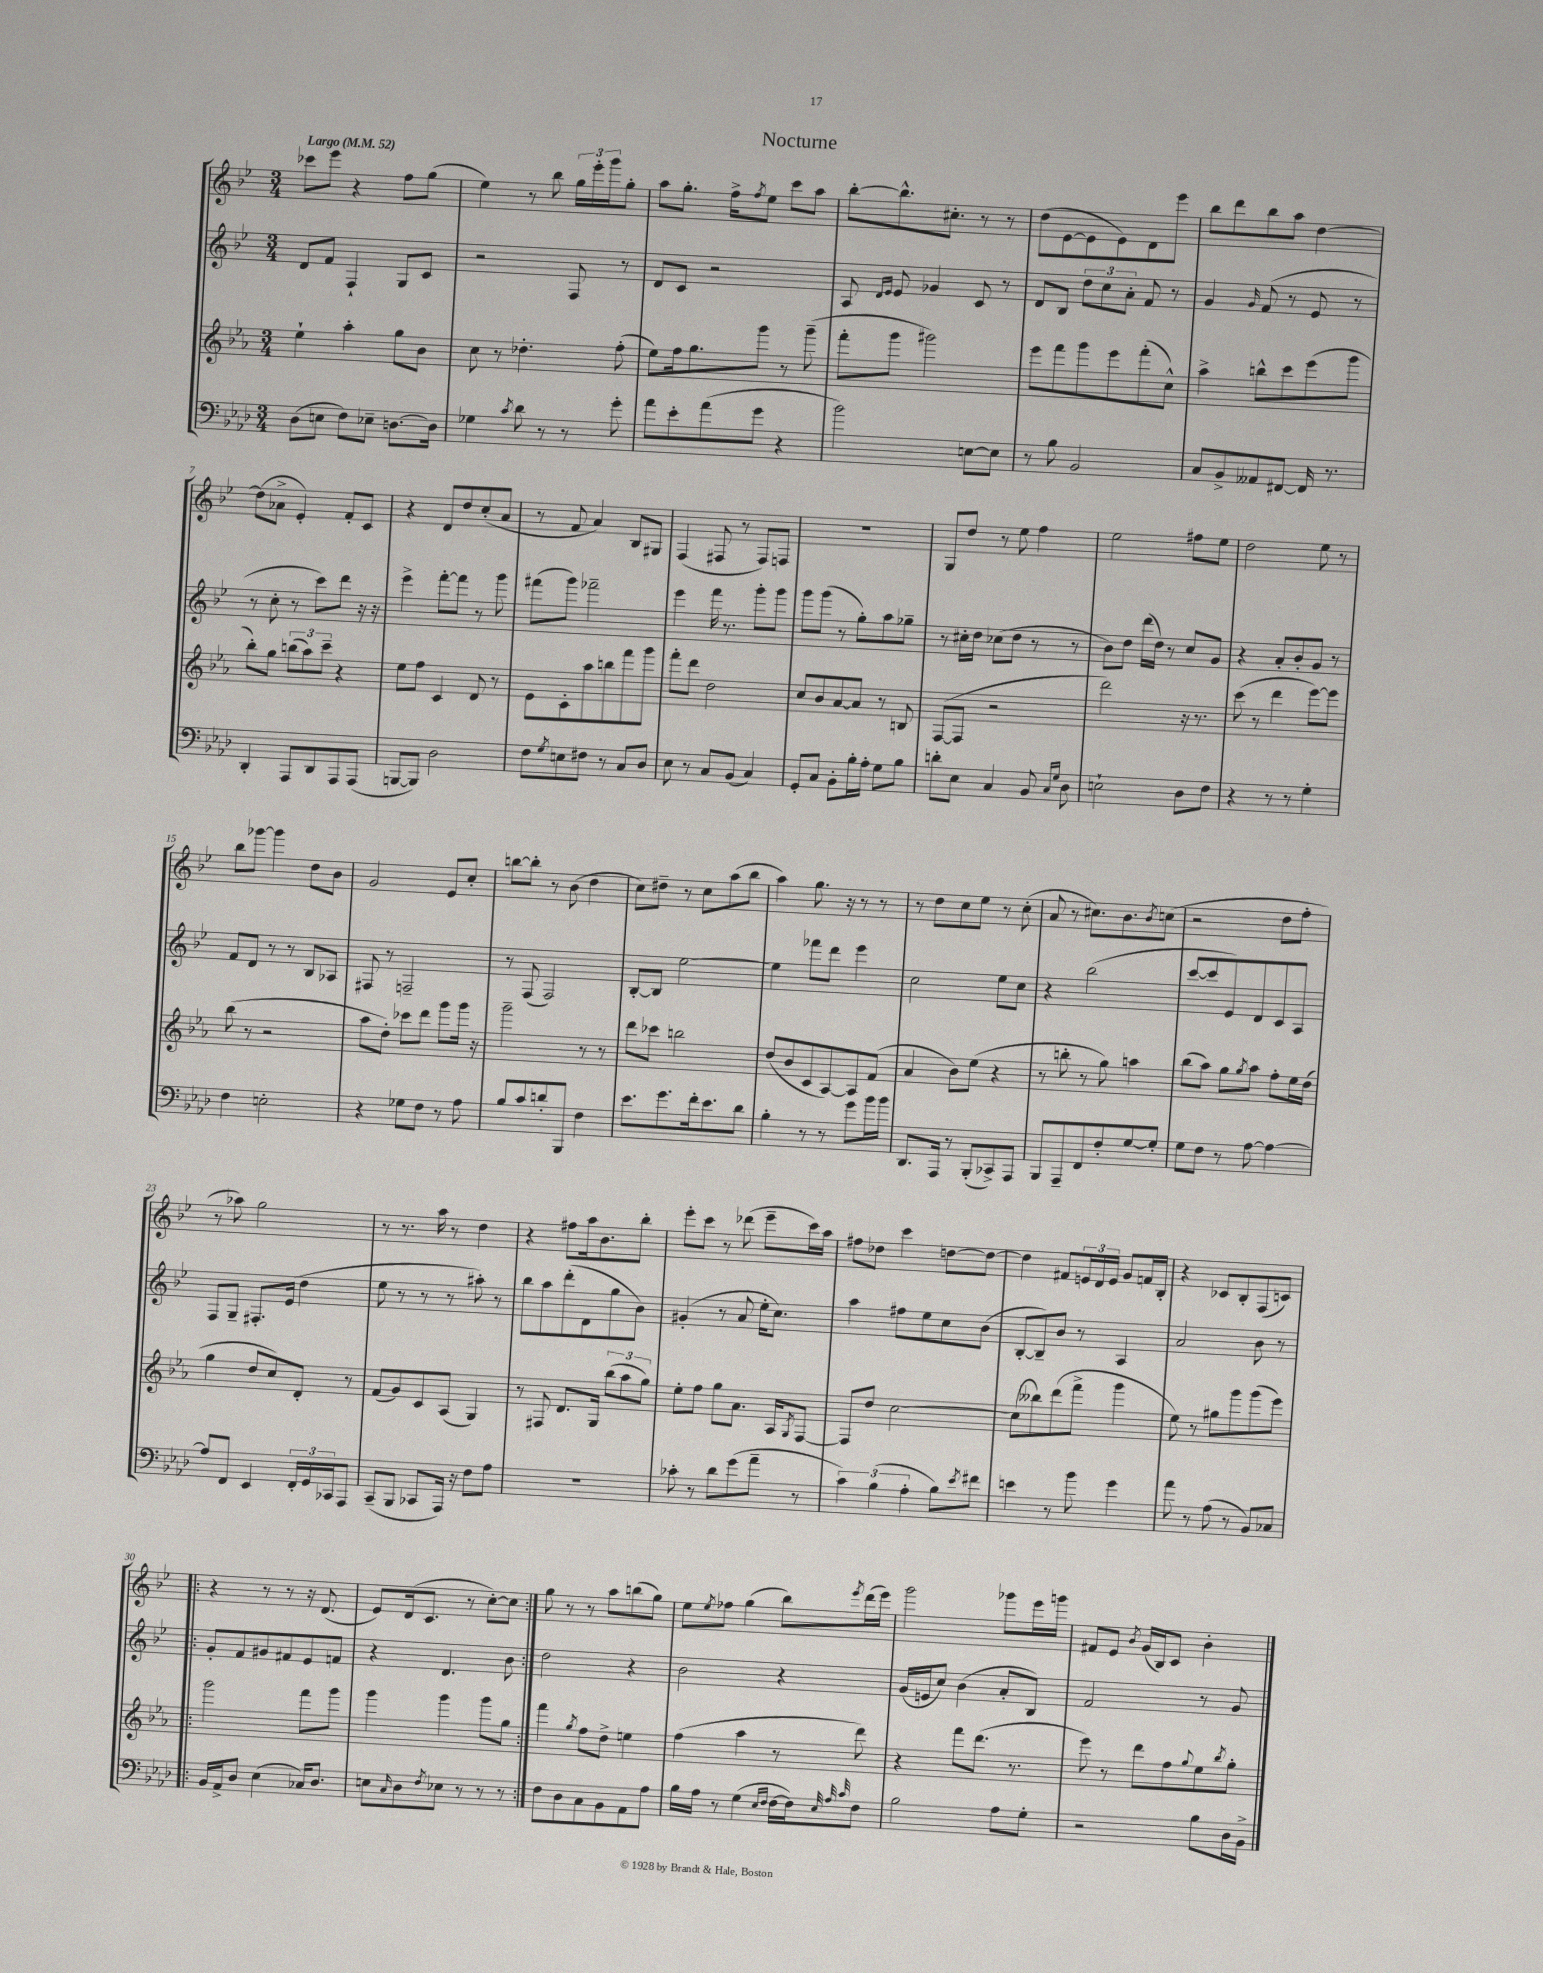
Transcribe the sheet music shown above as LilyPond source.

\header { title = "Nocturne" }
<<
\new StaffGroup <<
\new Staff = "s0" {
    \clef treble \key bes \major \numericTimeSignature \time 3/4 \tempo "Largo" 4 = 52
    ces'''8 ees'''8 r4 f''8 g''8( |
    ees''4) r8 bes''8 \tuplet 3/2 { g''16 ees'''16-. g'''16 } g''8-. |
    a''8 g''8.-. f''16-> \acciaccatura { f''8 } ees''8 c'''8 a''8 |
    bes''8~-. bes''8.-^ cis''8.-. r8 r8 |
    d''8( ees'8~ ees'8 ees'8) d'8 ees'''8 |
    bes''8 d'''8 bes''8 a''8 d''4~ |
    d''8( aes'8-> ees'4-.) f'8-. c'8 |
    r4 d'8 d''8 c''8-.( a'8 |
    r8 f'8 a'4) bes8 gis8 |
    f4( fis8 r8 fis8) f8 |
    R2. |
    g8 d''8 r8 ees''8 f''4 |
    ees''2 fis''8 ees''8 |
    d''2 ees''8 r8 |
    bes''8 ges'''8~ ges'''4 d''8 bes'8 |
    g'2 ees'8 c''8-. |
    b''8~ b''8-. r8 bes'8( d''4 |
    c''8) dis''8-- r8 c''8 a''8( bes''8 |
    a''4) g''8. r16 r8 r8 |
    r8 d''8 c''8 ees''8 r8 c''8-.( |
    a'8 r8 cis''8.) bes'8. \acciaccatura { bes'8 } c''8( |
    r2 d''8 f''8-. |
    r8 aes''8) g''2 |
    r8 r8. a''16 r8 d''4 |
    r4 fis''8 a''16 bes'8. bes''8-. |
    ees'''8-. c'''8 r8 des'''8( ees'''8-- c'''16) a''16 |
    fis''8 des''8 c'''4 d''8~ d''8~ |
    d''4 fis'8 \tuplet 3/2 { e'16 d'16 e'16 } g'8 f'16 bes16-. |
    r4 ces'8 bes8-. f8( c'8) |
    \repeat volta 2 { r4 r8 r8 r16 d'8.( |
    ees'8) d'16( c'8. r8 c''8~-.) c''8 | }
    g''8 r8 r8 a''8 b''8( g''8) |
    ees''8 \acciaccatura { ees''8 } fes''8 g''4( bes''8) \acciaccatura { ees'''8 } d'''16( ees'''16) |
    g'''2 ges'''8 ees'''16 g'''16 |
    fis'8 ees'8 \acciaccatura { bes'8 } g'16( bes16) c'8 bes'4-. \bar "|." |
}
\new Staff = "s1" {
    \clef treble \key bes \major \numericTimeSignature \time 3/4
    d'8 f'8 f4-! g8 c'8 |
    r2 f8 r8 |
    d'8 c'8 r2 |
    a8 \grace { d'16 ees'16 } ees'8 ges'4 c'8 r8 |
    d'8 bes8 \tuplet 3/2 { d''8 c''8 a'8-. } f'8 r8 |
    g'4 \grace { g'16 } f'8( r8 ees'8 r8 |
    r8 c''8-. r8 c'''8) d'''8 r16 r16 |
    ees'''4-> f'''8~-. f'''8 r8 g'''8 |
    fis'''8( g'''8) fes'''2-- |
    ees'''4 f'''16 r8. g'''8-. g'''8 |
    g'''8 g'''8( r8 g''8-.) a''8 ges''8-- |
    r8 cis''16-. d''16 ces''8( d''8 r8 r8 |
    bes'8) d''8 d'''16( d''16) r8 c''8 g'8 |
    r4 a'8-. bes'8-. g'8 r8 |
    f'8 d'8 r8 r8 bes8 aes8 |
    fis8 r8 f2-- |
    r8 f8( f2) |
    bes8~-. bes8 ees''2~ |
    ees''4 fes'''8 d'''8 ees'''4 |
    c''2 ees''8 c''8 |
    r4 bes''2( |
    c'''8~ c'''8 ees'8) d'8 c'8 a8 |
    f8 g8-- fis8.-. ees'16( d''4 |
    ees''8 r8 r8 r8 ais''8-.) r8 |
    bes''8 a''8 d'''8-.( d'8 g''8 bes'8) |
    gis'4-.( r8 a'8 ees''16-. c''8.) |
    a''4 fis''8 ees''8 c''8 bes'8( |
    bes8~-. bes8--) bes'8 r8 a4 |
    a'2 bes'8 r8 |
    \repeat volta 2 { g'8-. f'8 gis'8 fis'8 ees'8 f'8 |
    r4 d'4. bes'8 | }
    d''2 r4 |
    bes'2 r4 |
    g'16( e'16 c''8) bes'4( a'8-. bes8) |
    f'2 r8 g'8 \bar "|." |
}
\new Staff = "s2" {
    \clef treble \key ees \major \numericTimeSignature \time 3/4
    ees''4-! aes''4-. g''8 bes'8 |
    c''8 r8 des''4.-. f''8-.( |
    ees''8) f''16 g''8. g'''8 r8 g'''8--( |
    f'''8-. g'''8 gis'''2) |
    ees'''8 f'''8 g'''8 ees'''8 f'''8-.( c''8-^) |
    aes''4-> b''8-^ c'''8 ees'''8( g'''8 |
    bes''8-.) g''8 \tuplet 3/2 { b''8( aes''8) c'''8-- } r4 |
    ees''8 f''8 c'4 d'8 r8 |
    ees'8 c'8-. aes''8 b''8 f'''8 g'''8 |
    f'''8-. d'''8 d''2 |
    c''8 bes'8 aes'8~ aes'8 r8 b8 |
    f8~( f8 r2 |
    d'''2) r16 r8. |
    c'''8( r8 d'''4 ees'''8~) ees'''8 |
    bes''8( r8 r2 |
    aes''8 d''8-.) ces'''8 d'''8 g'''8 g'''16 r16 |
    g'''2-- r8 r8 |
    d'''8 ces'''8 b''2 |
    d''8( bes'8 c'8 aes8~) aes8 f'8( |
    aes'4 bes'8) ees''8( r4 |
    r8 b''8-. r8 g''8) a''4 |
    bes''8( aes''8) g''8 \acciaccatura { g''8 } aes''8 f''8-. ees''16 d''16( |
    g''4 d''8 c''8) d'8-. r8 |
    f'8( g'8) c'8 aes8( g4) |
    r8 fis8 d'8. g16 \tuplet 3/2 { bes''8( aes''8 g''8) } |
    ees''8-. f''8 g''8 aes'8. aes16 \acciaccatura { g8 } f8~ |
    f8 d''8 c''2~ |
    c''8( beses''8) d'''8( f'''8-> g'''4 |
    ees''8) r8 gis''8 g'''8 g'''8( ees'''8) |
    \repeat volta 2 { g'''2 f'''8 g'''8 |
    g'''4 g'''4 g'''8 g''8 | }
    f'''4 \acciaccatura { g''8 } f''8 d''8-> e''4 |
    f''4( aes''4 r8 d'''8) |
    r4 f'''8 d'''8.( r8. |
    ees'''8) r8 d'''8 f''8 \appoggiatura { g''8 } ees''8 \acciaccatura { bes''8 } g''8-. \bar "|." |
}
\new Staff = "s3" {
    \clef bass \key aes \major \numericTimeSignature \time 3/4
    des8( e8 f8) ees8-- d8.~ d16 |
    ges4 \acciaccatura { c'8 } des'8 r8 r8 g'8-. |
    aes'8 ees'8-. aes'8( g'8 r4 |
    bes'2) e8~ e8 |
    r8 bes8 bes,2 |
    c8 bes,8-> aeses,8 fis,8~ fis,16 r8. |
    des,4-. aes,,8 des,8 aes,,8 aes,,8( |
    b,,8~ b,,8) des2 |
    f8 \acciaccatura { g8 } e8 fis8 r8 c8 des8 |
    ees8 r8 c8 bes,8( c4) |
    g,8-. c8 bes,8-. bes16-. aes16-. g8 bes8 |
    d'8-. ees8 c4 bes,8 \grace { c16 g16 } des8 |
    e2-! des8 f8 |
    r4 r8 r8 g4-. |
    f4 e2-. |
    r4 ges8 f8 r8 aes8 |
    bes8 c'8 d'8-. bes,,8 f4 |
    ees'8. g'8. f'16-. ees'8. des'8 |
    bes4-. r8 r8 g'8 bes'16 bes'16 |
    des,8. aes,,16 r8 bes,,8-.( ces,8->) aes,,8 |
    bes,,8 aes,,8-- f,8 f8-. g8~ g8-. |
    g8 f8 r8 aes8~ aes4~ |
    aes8 f,8 ees,4 \tuplet 3/2 { f,16-. g,16 ces,16 } aes,,8 |
    c,8--( bes,,8 ces,8 aes,,16) r16 f8 aes8 |
    R2. |
    ces'8-. r8 des'8 g'8( aes'8-- r8 |
    \tuplet 3/2 { c'4) bes4( aes4-. } bes8) \acciaccatura { ees'8 } fis'8 |
    e'4 r8 bes'8 g'4 |
    aes'8 r8 aes8( r8 bes,8) ces8 |
    \repeat volta 2 { bes,16 aes,16-> des8 ees4( ces16) des8. |
    e8 \grace { c16 } des8 \acciaccatura { f8 } ees8 r8 r8 r8 | }
    f8 des8 c8 bes,8 aes,8 aes8 |
    bes16 aes16 r8 g4( \grace { ees16 f16 } f16~ f16) \grace { ees32 aes32 c'32 } f8 |
    bes2 aes8 g8-. |
    r2 bes8 des16 bes,16-> \bar "|." |
}
>>
>>
